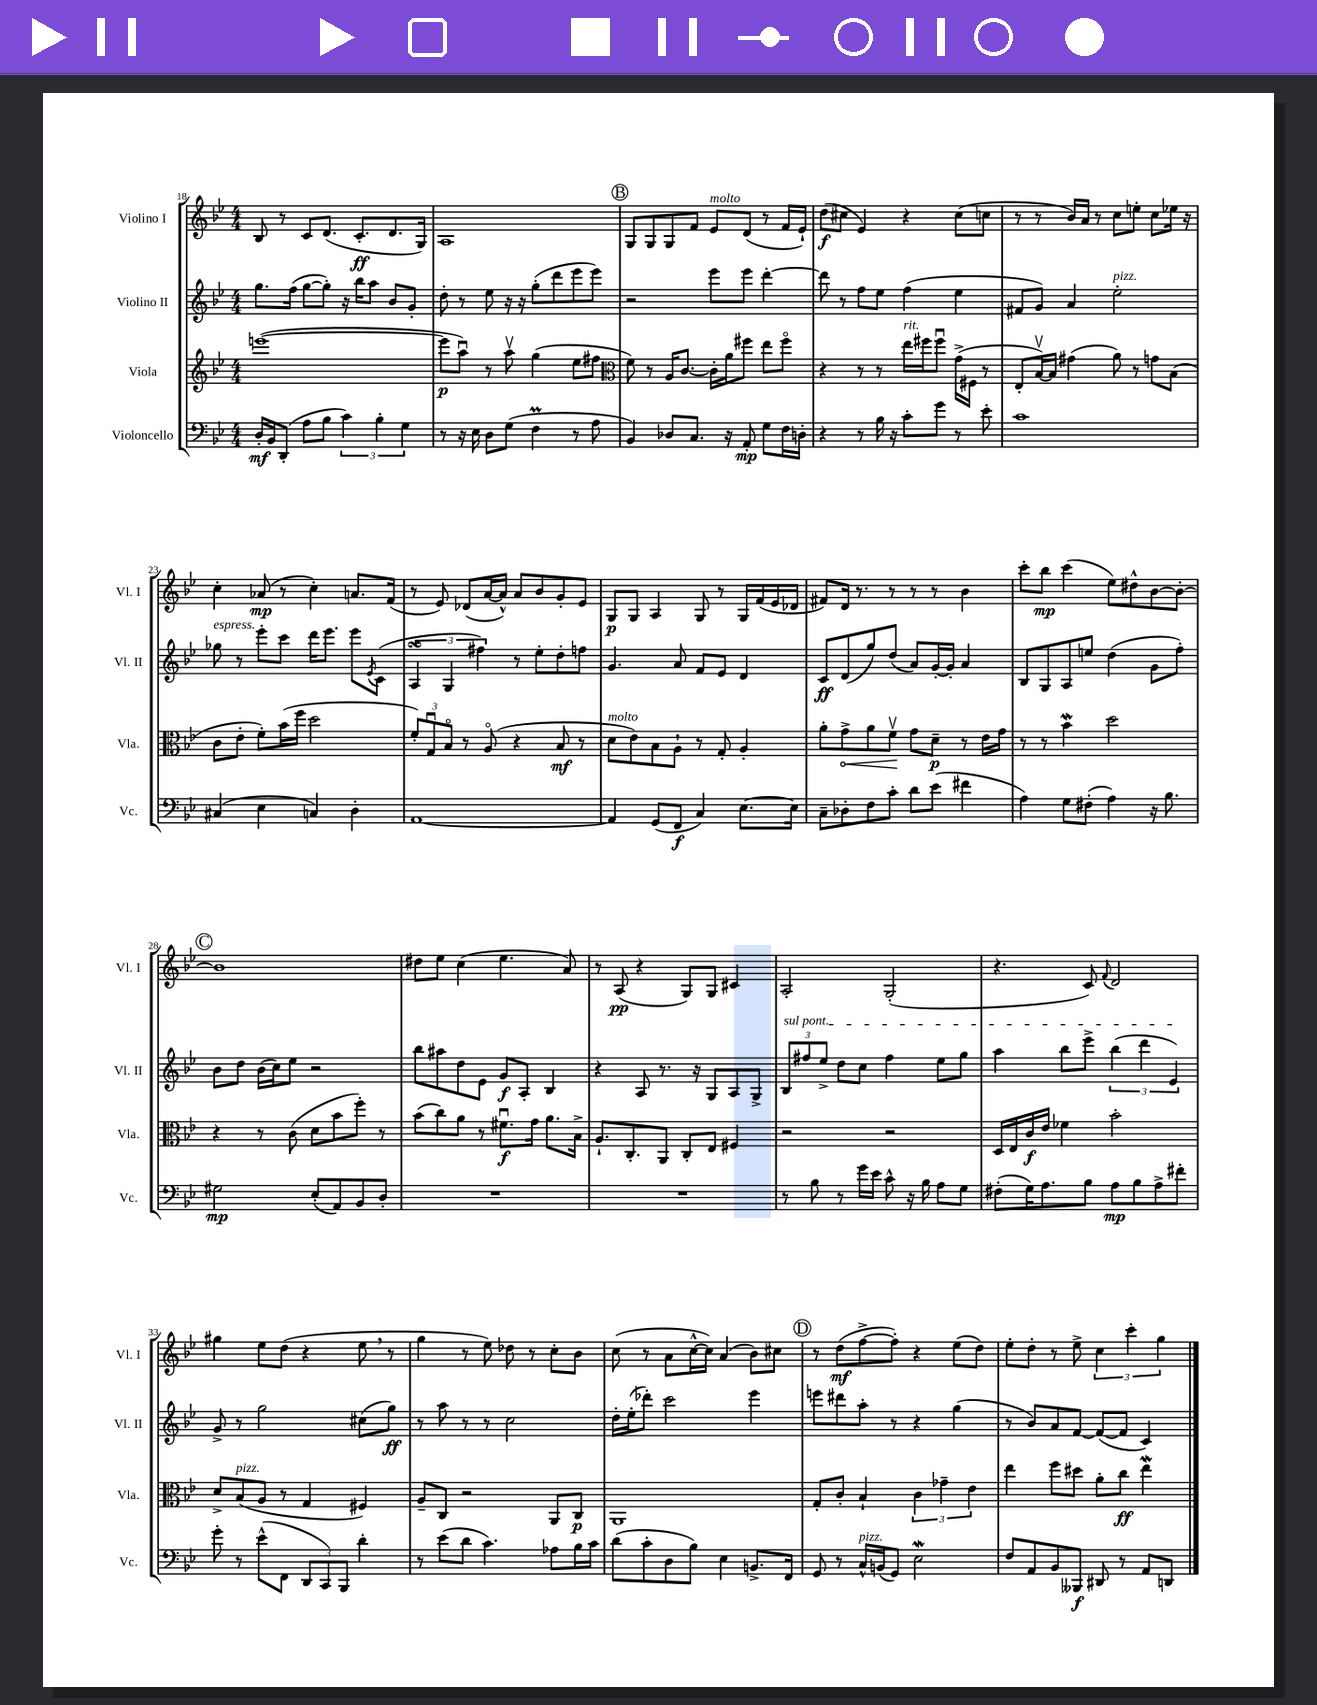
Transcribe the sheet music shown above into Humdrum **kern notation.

**kern	**dynam	**kern	**dynam	**kern	**dynam	**kern	**dynam
*part4	*part4	*part3	*part3	*part2	*part2	*part1	*part1
*staff4	*staff4	*staff3	*staff3	*staff2	*staff2	*staff1	*staff1
*I"Violoncello	*	*I"Viola	*	*I"Violino II	*	*I"Violino I	*
*I'Vc.	*	*I'Vla.	*	*I'Vl. II	*	*I'Vl. I	*
*clefF4	*	*clefG2	*	*clefG2	*	*clefG2	*
*k[b-e-]	*	*k[b-e-]	*	*k[b-e-]	*	*k[b-e-]	*
*M4/4	*	*M4/4	*	*M4/4	*	*M4/4	*
=18	=18	=18	=18	=18	=18	=18	=18
16D'/LL	mf	([1eeen	.	8.gg\L	.	8B-/	.
16BB-/J	.	.	.	.	.	.	.
(8DD'/J	.	.	.	.	.	8r	.
.	.	.	.	(16ff\Jk	.	.	.
8A\L	.	.	.	[8gg\L	.	8c/L	.
8B-\J	.	.	.	8gg'\J])	.	(8.d/J	.
6c\)	.	.	.	16r	.	.	.
.	.	.	.	16bb-\KL	.	8.c'/L	ff
.	.	.	.	8aa\J	.	.	.
6B-'\	.	.	.	.	.	.	.
.	.	.	.	8b-/L	.	8.d/	.
6G\	.	.	.	.	.	.	.
.	.	.	.	8g'/J	.	.	.
.	.	.	.	.	.	16G/Jk)	.
=19	=19	=19	=19	=19	=19	=19	=19
8r	.	8eee\L]	p	8dd'\	.	1A	.
16r	.	8aau\J)	.	8r	.	.	.
16E-\	.	.	.	.	.	.	.
8D\L	.	8r	.	8ee-\	.	.	.
(8G\J	.	8aav\	.	16r	.	.	.
.	.	.	.	16r	.	.	.
4FM\	.	(4gg\	.	(8gg'\L	.	.	.
.	.	.	.	8ddd\	.	.	.
8r	.	8ee-\L	.	8eee-\	.	.	.
8A\	.	8ff#X\J	.	8eee-\J)	.	.	.
!!LO:REH:place=s1:t=B
=20	=20	=20	=20	=20	=20	=20	=20
*	*	*clefC3	*	*	*	*	*
4BB-/)	.	8f\)	.	2r	.	8G/L	.
.	.	8r	.	.	.	8G/	.
8D-X/L	.	16A/KL	.	.	.	8G/	.
.	.	[8.c/J	.	.	.	.	.
8.C/J	.	.	.	.	.	8f/J	.
!	!	!	!	!	!	!LO:TX:a:i:t=molto	!
.	.	16c'\LL]	.	8eee-\L	.	8e-/L	.
16r	.	16a\J	.	.	.	.	.
8AA'/	mp	8ff#X\J	.	8eee-\J	.	(8d/J	.
8G\L	.	8ee-\L	.	[4ddd'\	.	8r	.
16F\L	.	8ff#\J	.	.	.	16f/LL	.
16Dn'\JJ	.	.	.	.	.	16e-`/JJ)	.
=21	=21	=21	=21	=21	=21	=21	=21
4r	.	4r	.	8ddd\]	.	(8dd\L	f
.	.	.	.	8r	.	8cc#X\J	.
8r	.	8r	.	8ff\L	.	4e-/)	.
16B-\	.	8r	.	8ee-\J	.	.	.
16r	.	.	.	.	.	.	.
!	!	!LO:TX:a:i:t=rit.	!	!	!	!	!
8c'\L	.	16ee-\LL	.	(4ff\	.	4r	.
.	.	16ff#X\J	.	.	.	.	.
8g\J	.	8ff#u\J	.	.	.	.	.
8r	.	(16g^\LL	.	4ee-\	.	(8cc#\L	.
.	.	16F#X\JJ	.	.	.	.	.
8e-'\	.	8r	.	.	.	8ccn\J	.
=22	=22	=22	=22	=22	=22	=22	=22
1c	.	8E-'/L	.	8f#X/L	.	8r	.
.	.	[16B-v/L)	.	8g/J)	.	8r	.
.	.	16B-/JJ]	.	.	.	.	.
.	.	(4g#X\	.	4a/	.	16b-/LL)	.
.	.	.	.	.	.	16a/JJ	.
.	.	.	.	.	.	8r	.
!	!	!	!	!LO:TX:a:i:t=pizz.	!	!	!
.	.	8a\)	.	2ee-'\	.	8cc\L	.
.	.	8r	.	.	.	8een'\J	.
.	.	8gn\L	.	.	.	8cc\L	.
.	.	(8B-\J	.	.	.	16ee-X\Jk	.
.	.	.	.	.	.	16r	.
!!LO:LB:g=z
=23	=23	=23	=23	=23	=23	=23	=23
!	!	!	!	!LO:TX:a:i:t=espress.	!	!	!
(4C#X/	.	8c\L	.	8gg-X\	.	4cc'\	.
.	.	8e-'\J	.	8r	.	.	.
4E-\	.	8f'\L)	.	8eee-'\L	.	(8a-X/	mp
.	.	(16b-\L	.	8ccc\J	.	8r	.
.	.	16ff\JJ	.	.	.	.	.
4Cn/)	.	2dd\	.	16ddd\KL	.	4cc'\)	.
.	.	.	.	8.eee-\J	.	.	.
4D'\	.	.	.	8eee-\L	.	8.an/L	.
.	.	.	.	8qe-/	.	.	.
.	.	.	.	(8c\J	.	.	.
.	.	.	.	.	.	(16f/Jk	.
=24	=24	=24	=24	=24	=24	=24	=24
[1AA	.	12f'/L)	.	6AsSsS/	.	8r	.
.	.	12Gu/	.	.	.	.	.
.	.	.	.	.	.	8e-/)	.
.	.	12B-/J	.	6G/	.	.	.
.	.	8r	.	.	.	(8d-X/L	.
.	.	.	.	6ff#X\)	.	.	.
.	.	(8A/	.	.	.	[16a/L	.
.	.	.	.	.	.	16a^^/JJ])	.
.	.	4r	.	8r	.	8a/L	.
.	.	.	.	8ee-'\L	.	8b-/	.
.	.	8B-/	mf	8dd'\	.	8g'/	.
.	.	8r	.	8ffn\J	.	8e-/J	.
=25	=25	=25	=25	=25	=25	=25	=25
!	!	!LO:TX:a:i:t=molto	!	!	!	!	!
4AA/]	.	8d\L	.	4.g/	.	8G/L	p
.	.	8e-\)	.	.	.	8G/J	.
(8GG/L	.	8B-\	.	.	.	4A/	.
8FF/J	f	8A`\J	.	8a/	.	.	.
4C/)	.	8r	.	8f/L	.	8G/	.
.	.	8G'/	.	8e-/J	.	8r	.
[8.E-\L	.	4A'/	.	4d/	.	16G/LL	.
.	.	.	.	.	.	(16f/	.
.	.	.	.	.	.	16e-/	.
16E-\Jk]	.	.	.	.	.	16d-X/JJ	.
=26	=26	=26	=26	=26	=26	=26	=26
8C~\L	.	8a'\L	.	8c/L	ff	8f#X/L)	.
!	!	!	!LO:HP:b	!	!	!	!
8D-X'\	.	8g^\	<	(8d/	.	16d/Jk	.
.	.	.	.	.	.	8.r	.
8F\	.	8a\	.	8gg/)	.	.	.
8c'\J	.	8fv\J	.	(8dd/J	.	8r	.
8d\L	.	8g\L	[	8a/L)	.	8r	.
(8e-\J	.	8d~\J	p	[16g'/L	.	8r	.
.	.	.	.	16g'/JJ]	.	.	.
4f#X\	.	8r	.	4a/	.	4b-\	.
.	.	16e-\LL	.	.	.	.	.
.	.	16g\JJ	.	.	.	.	.
=27	=27	=27	=27	=27	=27	=27	=27
4A\)	.	8r	.	8B-/L	.	8ccc'\L	.
.	.	8r	.	8G/	.	8bb-\J	mp
8G\L	.	4b-w\	.	8A/	.	(4ccc\	.
(8F#X'\J	.	.	.	8een/J	.	.	.
4A\)	.	2dd\	.	(4dd\	.	8ee-\L)	.
.	.	.	.	.	.	8dd#X^^\	.
16r	.	.	.	8g\L	.	[8b-\	.
8.B-\	.	.	.	.	.	.	.
.	.	.	.	8ff'\J)	.	8b-'\J_	.
!!LO:LB:g=z
!!LO:REH:place=s1:t=C
=28	=28	=28	=28	=28	=28	=28	=28
2G#X\	mp	4r	.	8b-\L	.	1b-]	.
.	.	.	.	8dd\J	.	.	.
.	.	8r	.	(16b-\LL	.	.	.
.	.	.	.	16cc\J)	.	.	.
.	.	(8c\	.	8ee-\J	.	.	.
(8E-'/L	.	8d\L	.	2r	.	.	.
8AA/)	.	8b-\	.	.	.	.	.
8BB-/	.	8ff'\J)	.	.	.	.	.
8D'/J	.	8r	.	.	.	.	.
=29	=29	=29	=29	=29	=29	=29	=29
1r	.	(8b-\L	.	8bb-\L	.	8dd#X\L	.
.	.	8cc\)	.	8aa#X\	.	8ee-\J	.
.	.	8a\J	.	8dd\	.	(4cc\	.
.	.	8r	.	8e-\J	.	.	.
.	.	8.f#Xu\L	f	8g/L	f	4.ee-\	.
.	.	.	.	8A'/J	.	.	.
.	.	16g\Jk	.	.	.	.	.
.	.	8.a\L	.	4B-/	.	.	.
.	.	.	.	.	.	8a/)	.
.	.	16B-^\Jk	.	.	.	.	.
=30	=30	=30	=30	=30	=30	=30	=30
1r	.	8.A`/L	.	4r	.	8r	.
.	.	.	.	.	.	(8A/	pp
.	.	8.C'/	.	.	.	.	.
.	.	.	.	8A/	.	4r	.
.	.	8AA/J	.	8.r	.	.	.
.	.	8C'/L	.	.	.	8G/L)	.
.	.	.	.	16r	.	.	.
.	.	8E-/J	.	8G/L	.	8G/J	.
.	.	4F#X/	.	8A/	.	4c#X/	.
.	.	.	.	8G^/J	.	.	.
=31	=31	=31	=31	=31	=31	=31	=31
!	!	!	!	!LO:TX:a:i:t=sul pont.	!	!	!
8r	.	2r	.	12B-/L	.	2A'/	.
.	.	.	.	12ff#X/	.	.	.
8B-\	.	.	.	.	.	.	.
.	.	.	.	12ee-^/J	.	.	.
8r	.	.	.	8dd\L	.	.	.
16g\LL	.	.	.	8cc\J	.	.	.
16e-\JJ	.	.	.	.	.	.	.
8c^^\	.	2r	.	4ff#\	.	(2G'/	.
16r	.	.	.	.	.	.	.
16B-\	.	.	.	.	.	.	.
8A\L	.	.	.	8ee-\L	.	.	.
8G\J	.	.	.	8gg\J	.	.	.
=32	=32	=32	=32	=32	=32	=32	=32
(8F#X'\L	.	16D/LL	.	4aa\	.	4.r	.
.	.	16E-/	.	.	.	.	.
16G\K)	.	16c/	f	.	.	.	.
8.A\	.	16e-/JJ	.	.	.	.	.
.	.	4f-X\	.	8bb-\L	.	.	.
8B-\J	.	.	.	8eee-^\J	.	8c/)	.
.	.	.	.	.	.	8qqf/	.
8A\L	mp	2b-'\	.	(6bb-\	.	2d/	.
8B-\	.	.	.	.	.	.	.
.	.	.	.	6ddd\	.	.	.
8A^\	.	.	.	.	.	.	.
.	.	.	.	6e-/)	.	.	.
8f#X'\J	.	.	.	.	.	.	.
!!LO:LB:g=z
=33	=33	=33	=33	=33	=33	=33	=33
8g'\	.	8d^/L	.	8g^/	.	4gg#X\	.
!	!	!LO:TX:a:i:t=pizz.	!	!	!	!	!
8r	.	(8B-/	.	8r	.	.	.
(8e-^^\L	.	8A/J	.	2gg\	.	8ee-\L	.
8FF\J	.	8r	.	.	.	(8dd\J	.
12DD/L	.	4G/	.	.	.	4r	.
12CC/)	.	.	.	.	.	.	.
12BBB-/J	.	.	.	.	.	.	.
4d'\	.	4F#X/)	.	(8cc#X\L	.	8ee-,\	.
.	.	.	.	8gg\J)	ff	8r	.
=34	=34	=34	=34	=34	=34	=34	=34
8r	.	8A~/L	.	8r	.	4gg\	.
(8e-\L	.	8C/J	.	8aa\	.	.	.
8d\J	.	2r	.	8r	.	8r	.
4.c\)	.	.	.	8r	.	8ee-\)	.
.	.	.	.	2cc\	.	8dd-X\	.
.	.	.	.	.	.	8r	.
8A-X\L	.	8AA/L	.	.	.	8cc'\L	.
16B-\L	.	8C/J	p	.	.	8b-\J	.
16c\JJ	.	.	.	.	.	.	.
=35	=35	=35	=35	=35	=35	=35	=35
(8d\L	.	1AA	.	16dd'\LL	.	(8cc\	.
.	.	.	.	(16ee-'\J	.	.	.
8c'\	.	.	.	8ddd-X'\J)	.	8r	.
8D\	.	.	.	2ccc\	.	8a\L	.
8B-\J)	.	.	.	.	.	[16cc^^\L	.
.	.	.	.	.	.	16cc\JJ])	.
4E-\	.	.	.	.	.	(4a/	.
8.BBn^/L	.	.	.	4eee-\	.	8b-\L)	.
.	.	.	.	.	.	8cc#X\J	.
16FF/Jk	.	.	.	.	.	.	.
!!LO:REH:place=s1:t=D
=36	=36	=36	=36	=36	=36	=36	=36
8GG/	.	8G'/L	.	8eeen\L	.	8r	.
8r	.	8c'/J	.	8ddd#X\	.	(8dd\L	mf
!LO:TX:a:i:t=pizz.	!	!	!	!	!	!	!
16C^^/LL	.	4B-`/	.	8aa'\J	.	[8ff^\	.
(16BBn/J	.	.	.	.	.	.	.
8GG/J)	.	.	.	8r	.	8ff'\J])	.
2E-w\	.	6c\	.	4r	.	4r	.
.	.	6g-X~\	.	.	.	.	.
.	.	.	.	(4gg\	.	(8ee-\L	.
.	.	6e-\	.	.	.	.	.
.	.	.	.	.	.	8dd\J)	.
=37	=37	=37	=37	=37	=37	=37	=37
8F/L	.	4ee-\	.	8r	.	8ee-'\L	.
8AA/	.	.	.	8b-/L)	.	8dd'\J	.
8BB-/	.	8ff\L	.	8a/	.	8r	.
8BBB--X/J	f	8dd#X\J	.	[8f/J	.	8ee-^\	.
8DD#X/	.	8a'\L	.	(8f/L_	.	6cc\	.
8r	.	8cc\J	ff	8f/J]	.	.	.
.	.	.	.	.	.	6ccc'\	.
8AA/L	.	4ee-w\	.	4c/)	.	.	.
.	.	.	.	.	.	6gg\	.
8DDn/J	.	.	.	.	.	.	.
==	==	==	==	==	==	==	==
*-	*-	*-	*-	*-	*-	*-	*-
